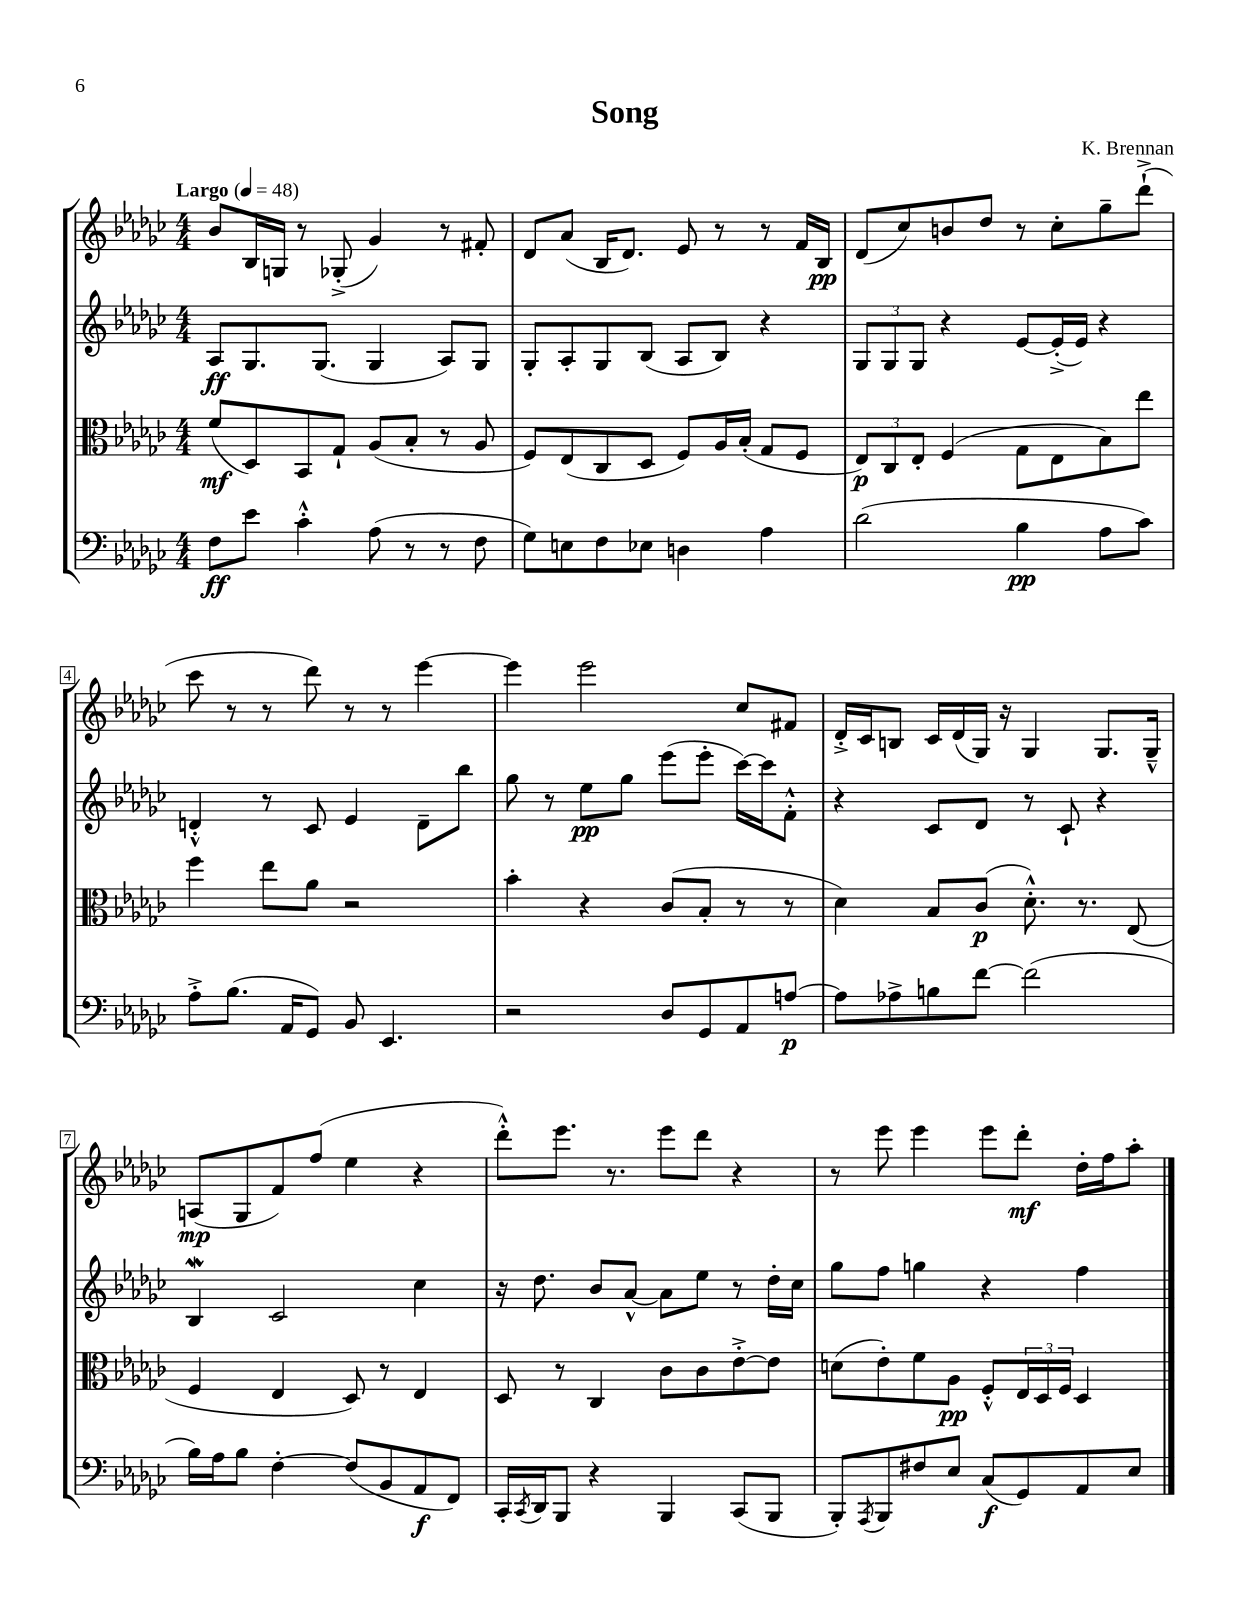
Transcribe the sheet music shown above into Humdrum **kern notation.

**kern	**kern	**kern	**kern
*staff4	*staff3	*staff2	*staff1
*clefF4	*clefC3	*clefG2	*clefG2
*k[b-e-a-d-g-c-]	*k[b-e-a-d-g-c-]	*k[b-e-a-d-g-c-]	*k[b-e-a-d-g-c-]
*M4/4	*M4/4	*M4/4	*M4/4
*MM48	*MM48	*MM48	*MM48
8F	(8f	8A-	8b-
8e-	8D-)	8.G-	16B-
.	.	.	16G
4c-'^^	8BB-	.	8r
.	.	(8.G-	.
.	8G-`	.	(8G-'^
(8A-	(8A-	4G-	4g-)
8r	8B-'	.	.
8r	8r	8A-)	8r
8F	8A-	8G-	8f#'
=	=	=	=
8G-)	8F)	8G-'	8d-
8E	(8E-	8A-'	(8a-
8F	8C-	8G-	16B-
.	.	.	8.d-)
8E-	8D-	(8B-	.
4D	8F)	8A-	8e-
.	16A-	8B-)	8r
.	(16B-'	.	.
4A-	8G-	4r	8r
.	8F	.	16f
.	.	.	16B-
=	=	=	=
(2d-	12E-)	12G-	(8d-
.	12C-	12G-	.
.	.	.	8cc-)
.	12E-'	12G-	.
.	(4F	4r	8b
.	.	.	8dd-
4B-	8G-	[8e-	8r
.	8E-	(16e-'^]	8cc-'
.	.	16e-)	.
8A-	8B-)	4r	8gg-~
8c-)	8ee-	.	(8ddd-`^
=	=	=	=
8A-'^	4ff	4d'^^	8ccc-
(8.B-	.	.	8r
.	8ee-	8r	8r
16AA-	.	.	.
8GG-)	8a-	8c-	8ddd-)
8BB-	2r	4e-	8r
4.EE-	.	.	8r
.	.	8d~	[4eee-
.	.	8bb-	.
=	=	=	=
2r	4b-'	8gg-	4eee-]
.	.	8r	.
.	4r	8ee-	2eee-
.	.	8gg-	.
8D-	(8c-	(8eee-	.
8GG-	8B-'	8eee-'	.
8AA-	8r	[16ccc-)	8cc-
.	.	16ccc-]	.
[8A	8r	8f'^^	8f#
=	=	=	=
8A]	4d-)	4r	16d-'^
.	.	.	16c-
8A-^	.	.	8B
8B	8B-	8c-	16c-
.	.	.	(16d-
[8f	(8c-	8d-	16G-)
.	.	.	16r
(2f]	8.d-'^^)	8r	4G-
.	.	8c-`	.
.	8.r	.	.
.	.	4r	8.G-
.	(8E-	.	.
.	.	.	16G-~^^
=	=	=	=
16B-)	4F	4B-	(8A
16A-	.	.	.
8B-	.	.	8G-
[4F'	4E-	2c-	8f)
.	.	.	(8ff
(8F]	8D-)	.	4ee-
8BB-	8r	.	.
8AA-	4E-	4cc-	4r
8FF)	.	.	.
=	=	=	=
16CC-'	8D-	16r	8ddd-'^^)
8qCC-	.	.	.
16DD-	.	8.dd-	.
8BBB-	8r	.	8.eee-
4r	4C-	8b-	.
.	.	.	8.r
.	.	[8a-^^	.
4BBB-	8c-	8a-]	8eee-
.	8c-	8ee-	8ddd-
(8CC-	[8e-'^	8r	4r
8BBB-	8e-]	16dd-'	.
.	.	16cc-	.
=	=	=	=
8BBB-')	(8d	8gg-	8r
8qAAA-	.	.	.
8BBB-	8e-')	8ff	8eee-
8F#	8f	4gg	4eee-
8E-	8A-	.	.
(8C-	8F'^^	4r	8eee-
8GG-)	24E-	.	8ddd-'
.	24D-	.	.
.	24F	.	.
8AA-	4D-	4ff	16dd-'
.	.	.	16ff
8E-	.	.	8aa-'
==	==	==	==
*-	*-	*-	*-
